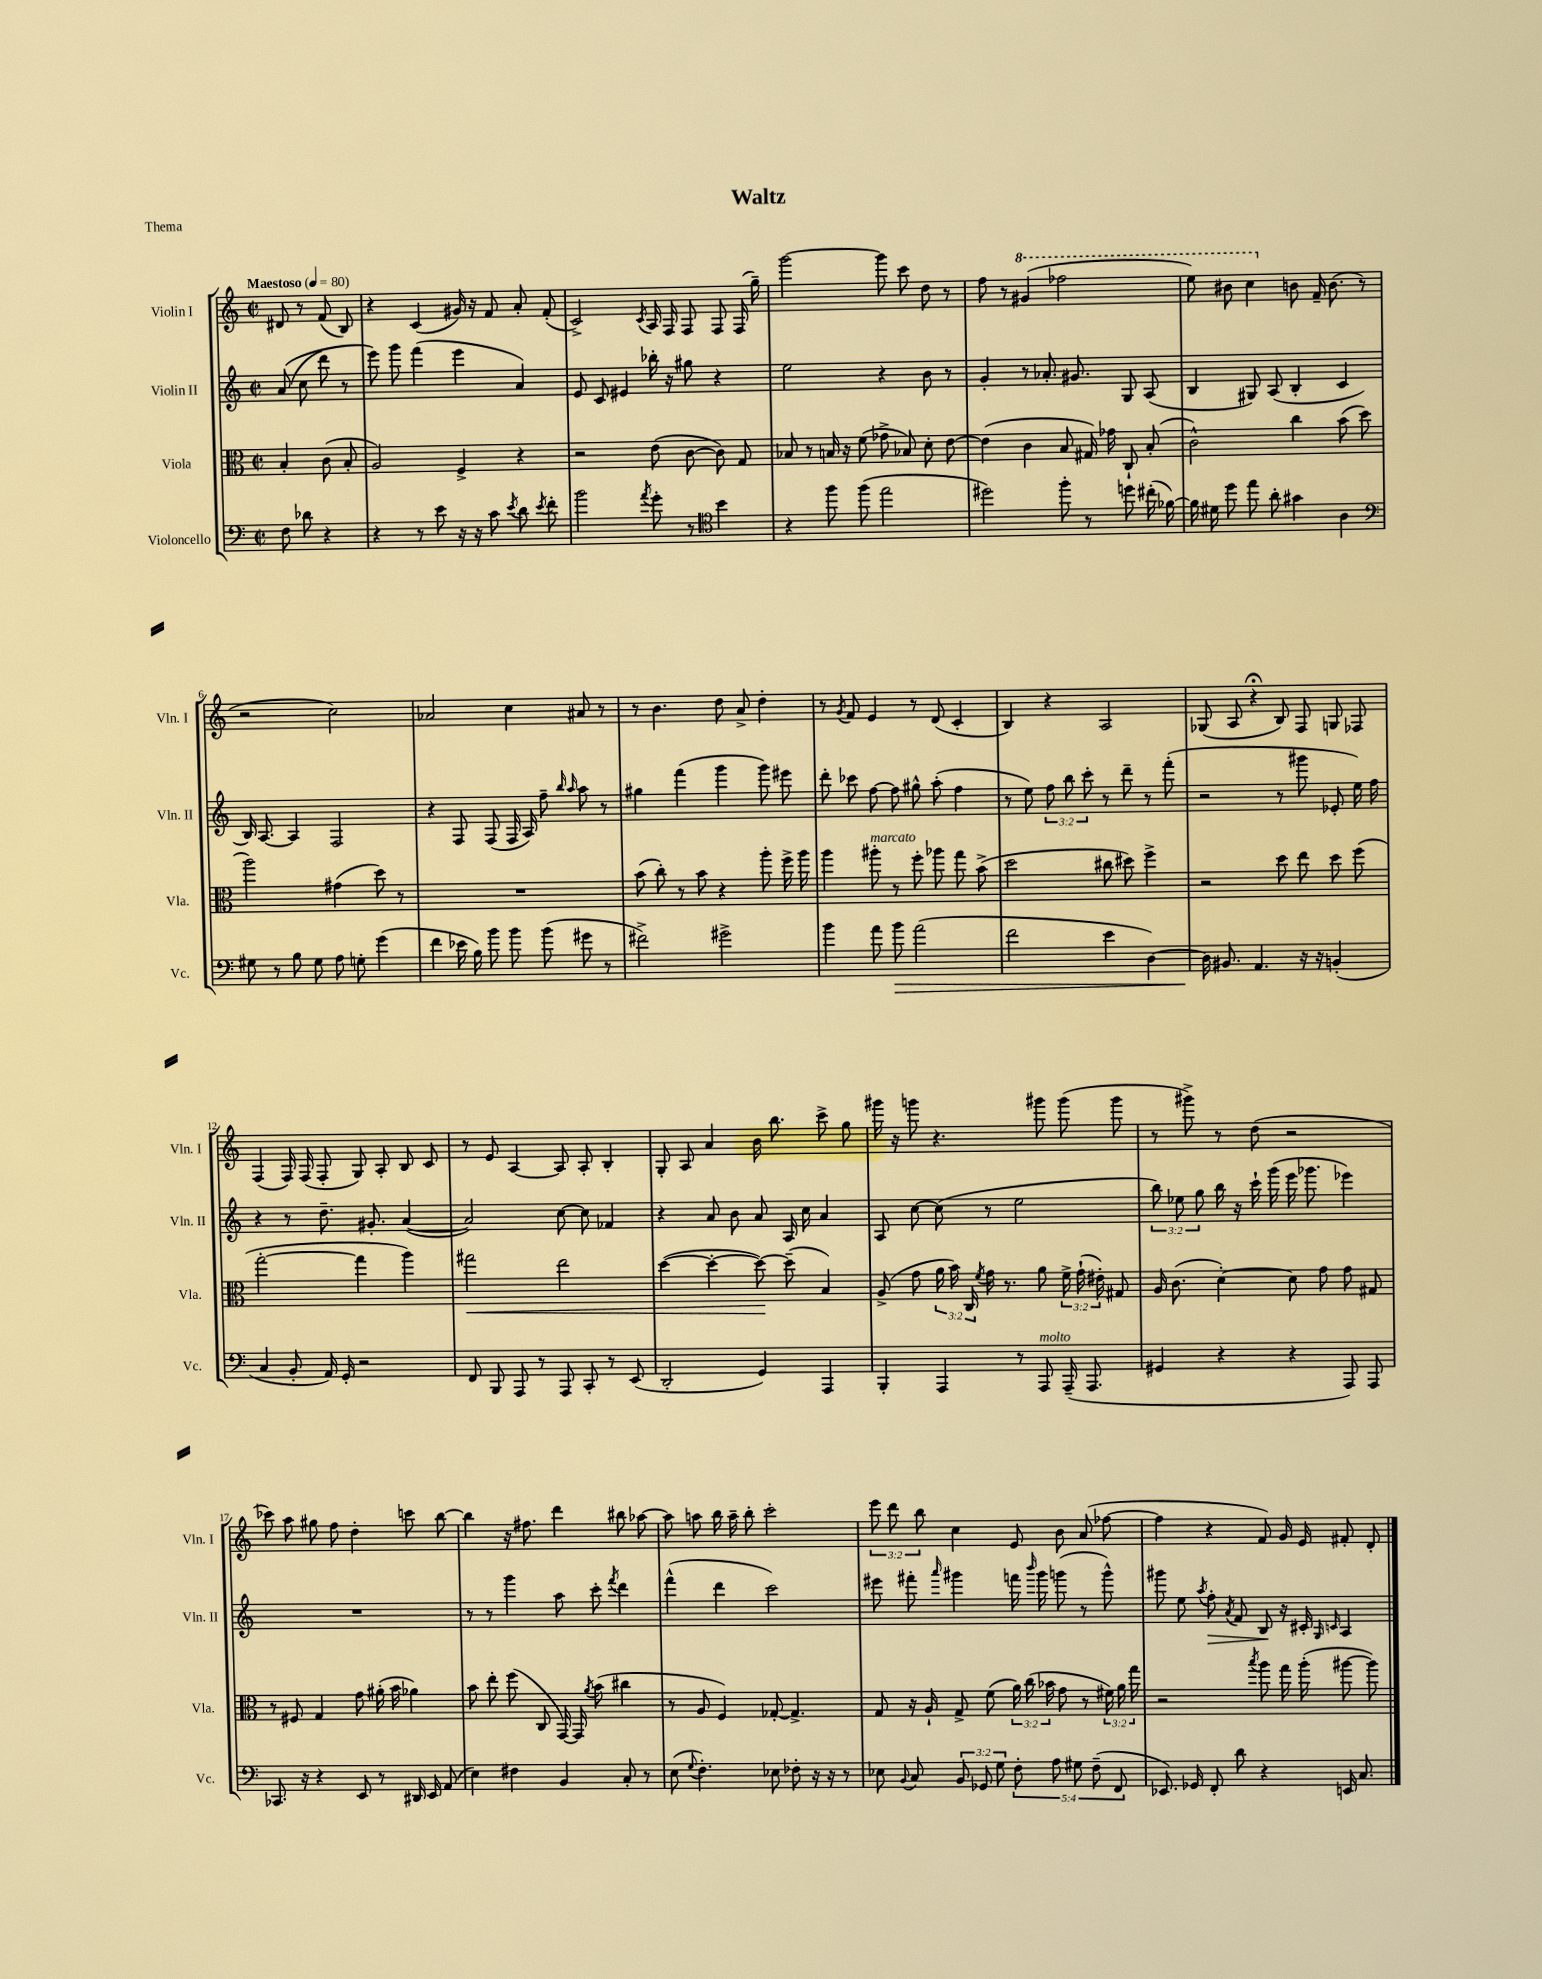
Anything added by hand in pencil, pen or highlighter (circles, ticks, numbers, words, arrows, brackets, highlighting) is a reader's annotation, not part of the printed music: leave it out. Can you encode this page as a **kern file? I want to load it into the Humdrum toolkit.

**kern	**kern	**kern	**kern
*staff4	*staff3	*staff2	*staff1
*clefF4	*clefC3	*clefG2	*clefG2
*k[]	*k[]	*k[]	*k[]
*M2/2	*M2/2	*M2/2	*M2/2
*met(c|)	*met(c|)	*met(c|)	*met(c|)
*MM80	*MM80	*MM80	*MM80
8F\	4B'/	&((8a/	8d#/
8d-\	.	8cc\	8r
4r	(8c\	8ddd\)	(8f/
.	8B'/	8r	8B/)
=	=	=	=
4r	2A/)	8eee\&)	4r
.	.	8ggg\	.
8r	.	(4fff\	(4c/
8e\	.	.	.
16r	4F^/	4eee\	16g#/)
16r	.	.	16r
8c\	.	.	8f/
8qe/	.	.	.
8d\	4r	4a/)	8a'/
8qe/	.	.	.
8f'\	.	.	(8f'/
=	=	=	=
2b\	2r	8e/	2c^/)
.	.	8c/	.
.	.	4e#/	.
8qa/	.	.	8qc/
8g'\	(8e\	16bb-'\	16A/
.	.	16r	16F/
8r	[8c\	8gg#\	8F/
*clefC4	*	*	*
4b\	8c\])	4r	8F/
.	8G/	.	(16F/
.	.	.	16gg~\)
=	=	=	=
4r	8B-/	2ee\	[2ggg\
.	8r	.	.
8ff\	16B/	.	.
.	16r	.	.
(8ff\	(8f\	.	.
2ee\	8g-^\	4r	8ggg\]
.	8B-/)	.	8ccc\
.	8d'\	8b\	8dd\
.	[8e\	8r	8r
=	=	=	=
2dd#\)	(4e\]	4g'/	8ff\
.	.	.	8r
.	4c\	8r	(4gg#/
.	.	8.a-'/	.
8ff'\	8B/	.	2fff-\
.	.	8.g#/	.
8r	16G#/)	.	.
.	16g-\	.	.
8dd\	8C`/	8G/	.
(16cc#'\	(8B'/	(8A/	.
[16f-\)	.	.	.
=	=	=	=
16f-\]	2c^^\)	4B/	8eee\)
16d#\	.	.	.
8dd\	.	.	8bb#\
8ee\	.	8G#/)	4ccc\
8a'\	.	(8A/	.
4g#\	4cc\	4B'/	8b\
.	.	.	16f~/
.	.	.	(8.b\
4A\	(8b\	4c/	.
.	8dd\	.	8r
=	=	=	=
*clefF4	*	*	*
8G#\	2aa\)	16B/)	2r
.	.	[8.A/	.
8r	.	.	.
8B\	.	4A/]	.
8G#\	.	.	.
8A\	(4g#\	2F/	2cc\)
8G'\	.	.	.
(4g\	8dd\)	.	.
.	8r	.	.
=	=	=	=
4f\	1r	4r	2a-/
16e-\	.	8F/	.
16B\)	.	.	.
8b\	.	(8F/	.
8b\	.	16F/	4cc\
.	.	16A/)	.
(8b\	.	8ff~\	.
.	.	16qqbb/	.
.	.	16qqaa/	.
8g#\	.	8aa\	8a#/
8r	.	8r	8r
=	=	=	=
2f#^\)	(8b\	4gg#\	8r
.	8cc'\)	.	4.b\
.	8r	(4fff\	.
.	8b\	.	.
2g#^\	4r	4ggg\	8dd\
.	.	.	8a^/
.	8aa'\	8ggg\)	4dd'\
.	16ff^\	8eee#\	.
.	16aa\	.	.
=	=	=	=
4b\	4aa\	8ddd'\	8r
.	.	.	8qg/
.	.	8ccc-\	8f/
8a\	8aa#'\	[8ff\	4e/
8b\	8r	8ff\]	.
(2a\	8ff'\	8gg#^^\	8r
.	8aa-\	(8aa'\	(8d/
.	8gg\	4ff\	4c'/
.	(8b^\	.	.
=	=	=	=
2f\	2dd\	8r	4B/)
.	.	8ee\)	.
.	.	12ff\	4r
.	.	12bb\	.
.	.	12ccc'\	.
4e\	8cc#\	8r	2A/
.	8dd#\)	8ddd~\	.
[4D\)	4ff^\	8r	.
.	.	(8fff'\	.
=	=	=	=
16D\]	2r	2r	(8G-/
8.BB#/	.	.	.
.	.	.	8A/
4.AA/	.	.	4r;
.	8dd\	8r	8B/)
16r	8ee\	8ggg#\	8F/
16r	.	.	.
(4BB'/	8dd\	8e-'/	8G/
.	(8ff\	16ee\)	8F-/
.	.	16ff\	.
=	=	=	=
4C/	[2gg'\	4r	(4F/
8BB'/	.	8r	16F/)
.	.	.	(16F/
16AA/)	.	8.dd~\	8F'/
16GG'/	.	.	.
2r	4gg\]	.	8G/)
.	.	8.g#'/	.
.	.	.	8A'/
.	4aa\)	([4a/	8B/
.	.	.	8c/
=	=	=	=
8FF/	2gg#\	2a/])	8r
8BBB/	.	.	8e/
8AAA/	.	.	[4A/
8r	.	.	.
8AAA/	2ee\	[8cc\	8A/]
8CC'/	.	8cc\]	8A'/
8r	.	4f-/	4B'/
(8EE/	.	.	.
=	=	=	=
2DD'/	([4dd\	4r	8G'/
.	.	.	8A/
.	4dd'\_	8a/	4a/
.	.	8b\	.
4GG/)	8dd\_)	8a/	16b\
.	.	.	8.bb\
.	(8dd~\]	16A/	.
.	.	16cc\	.
4AAA/	4B/)	4a/	8ccc^\
.	.	.	8gg\
=	=	=	=
4BBB'/	(8A^/	8A/	16ggg#\
.	.	.	16r
.	8g\	[8cc\	8ggg\
4AAA/	24a\	(8cc\]	4.r
.	24b\)	.	.
.	24C/	.	.
.	8qf/	.	.
.	16g\	8r	.
.	8.r	.	.
8r	.	2ee\	.
8AAA/	8a\	.	8ggg#\
(16AAA~/	24f^\	.	(8ggg#\
.	(24g`\	.	.
8.AAA/	.	.	.
.	24e#'\)	.	.
.	8G#/	.	8ggg#\
=	=	=	=
4GG#/	16A/	12bb\)	8r
.	(8.c\	.	.
.	.	12ee-\	.
.	.	.	8ggg#^\)
.	.	12gg\	.
4r	[4d'\)	16bb\	8r
.	.	16r	.
.	.	16ccc`\	(8dd\
.	.	(16ggg\	.
4r	8d\]	16eee\	2r
.	.	8.ggg-\	.
.	8g\	.	.
8AAA/)	8g\	4eee-\)	.
8AAA/	8G#/	.	.
=	=	=	=
8.CC-/	8r	1r	8ccc-\)
.	8F#/	.	8aa\
16r	.	.	.
4r	4G/	.	8gg#\
.	.	.	8ff\
8EE/	8g\	.	4dd'\
8r	(16a#'\	.	.
.	16b\	.	.
16DD#/	4a-\)	.	8ccc\
16EE/	.	.	.
(8AA/	.	.	[8bb\
=	=	=	=
4E\)	8b\	8r	4bb\]
.	8ee'\	8r	.
4F#\	(8ff\	4ggg\	16r
.	.	.	8.ff#\
.	8C/	.	.
4BB/	[16GG/)	8aa\	4ddd\
.	16GG/]	.	.
.	8qa/	.	.
.	(8b\	8ccc'\	.
.	.	8qfff/	.
8C'/	4cc#\	4ddd\	8bb#\
8r	.	.	[8aa-\
=	=	=	=
(8E\	8r	(4fff^^\	8aa-\]
8qqG/	.	.	.
4.F'\)	8A/	.	8aa\
.	4F/)	4ddd\	16bb\
.	.	.	16aa~\
.	.	.	8bb'\
8E-\	[8G-'/	2ccc\)	2ccc'\
8F-'\	4.G-^/]	.	.
16r	.	.	.
16r	.	.	.
8r	.	.	.
=	=	=	=
8E-\	8G/	8eee#\	12eee\
.	.	.	12ddd\
8qqBB/	.	.	.
8C/	16r	8fff#'\	.
.	.	.	12bb\
.	16A`/	.	.
.	.	16qqaaa/	.
12BB/	8G^/	4ggg#\	4cc\
12GG-/	.	.	.
.	(8f\	.	.
12G\	.	.	.
10F'\	24a\)	16fff\	8e/
.	(24cc\	.	.
.	.	16qqbbb/	.
.	.	16ggg#\	.
.	24b-\	.	.
10A\	.	.	.
.	8g\	(8ggg\	8b\
10G#\	.	.	.
.	8r	8r	(8a/
(10F~\	.	.	.
.	24f#\)	8ggg^^\)	[8ff-\
10FF/	.	.	.
.	24a\	.	.
.	24gg\	.	.
=	=	=	=
8.EE-/)	2r	8ggg#\	4ff-\]
.	.	8ee\	.
16GG-/	.	.	.
.	.	8qaa/	.
8FF'/	.	8ff'\	4r
.	.	8qa/	.
8d\	.	8f/	.
.	8qbb/	.	.
4r	8aa\	8B/	8f/)
.	16gg\	16r	16g/
.	(16aa'\	16c#'/	16e/
.	.	16qqG/	.
.	.	16qqc/	.
16EE/	[8aa#\	4A/	8f#'/
8.C/	.	.	.
.	8aa#\])	.	8d'/
==	==	==	==
*-	*-	*-	*-
